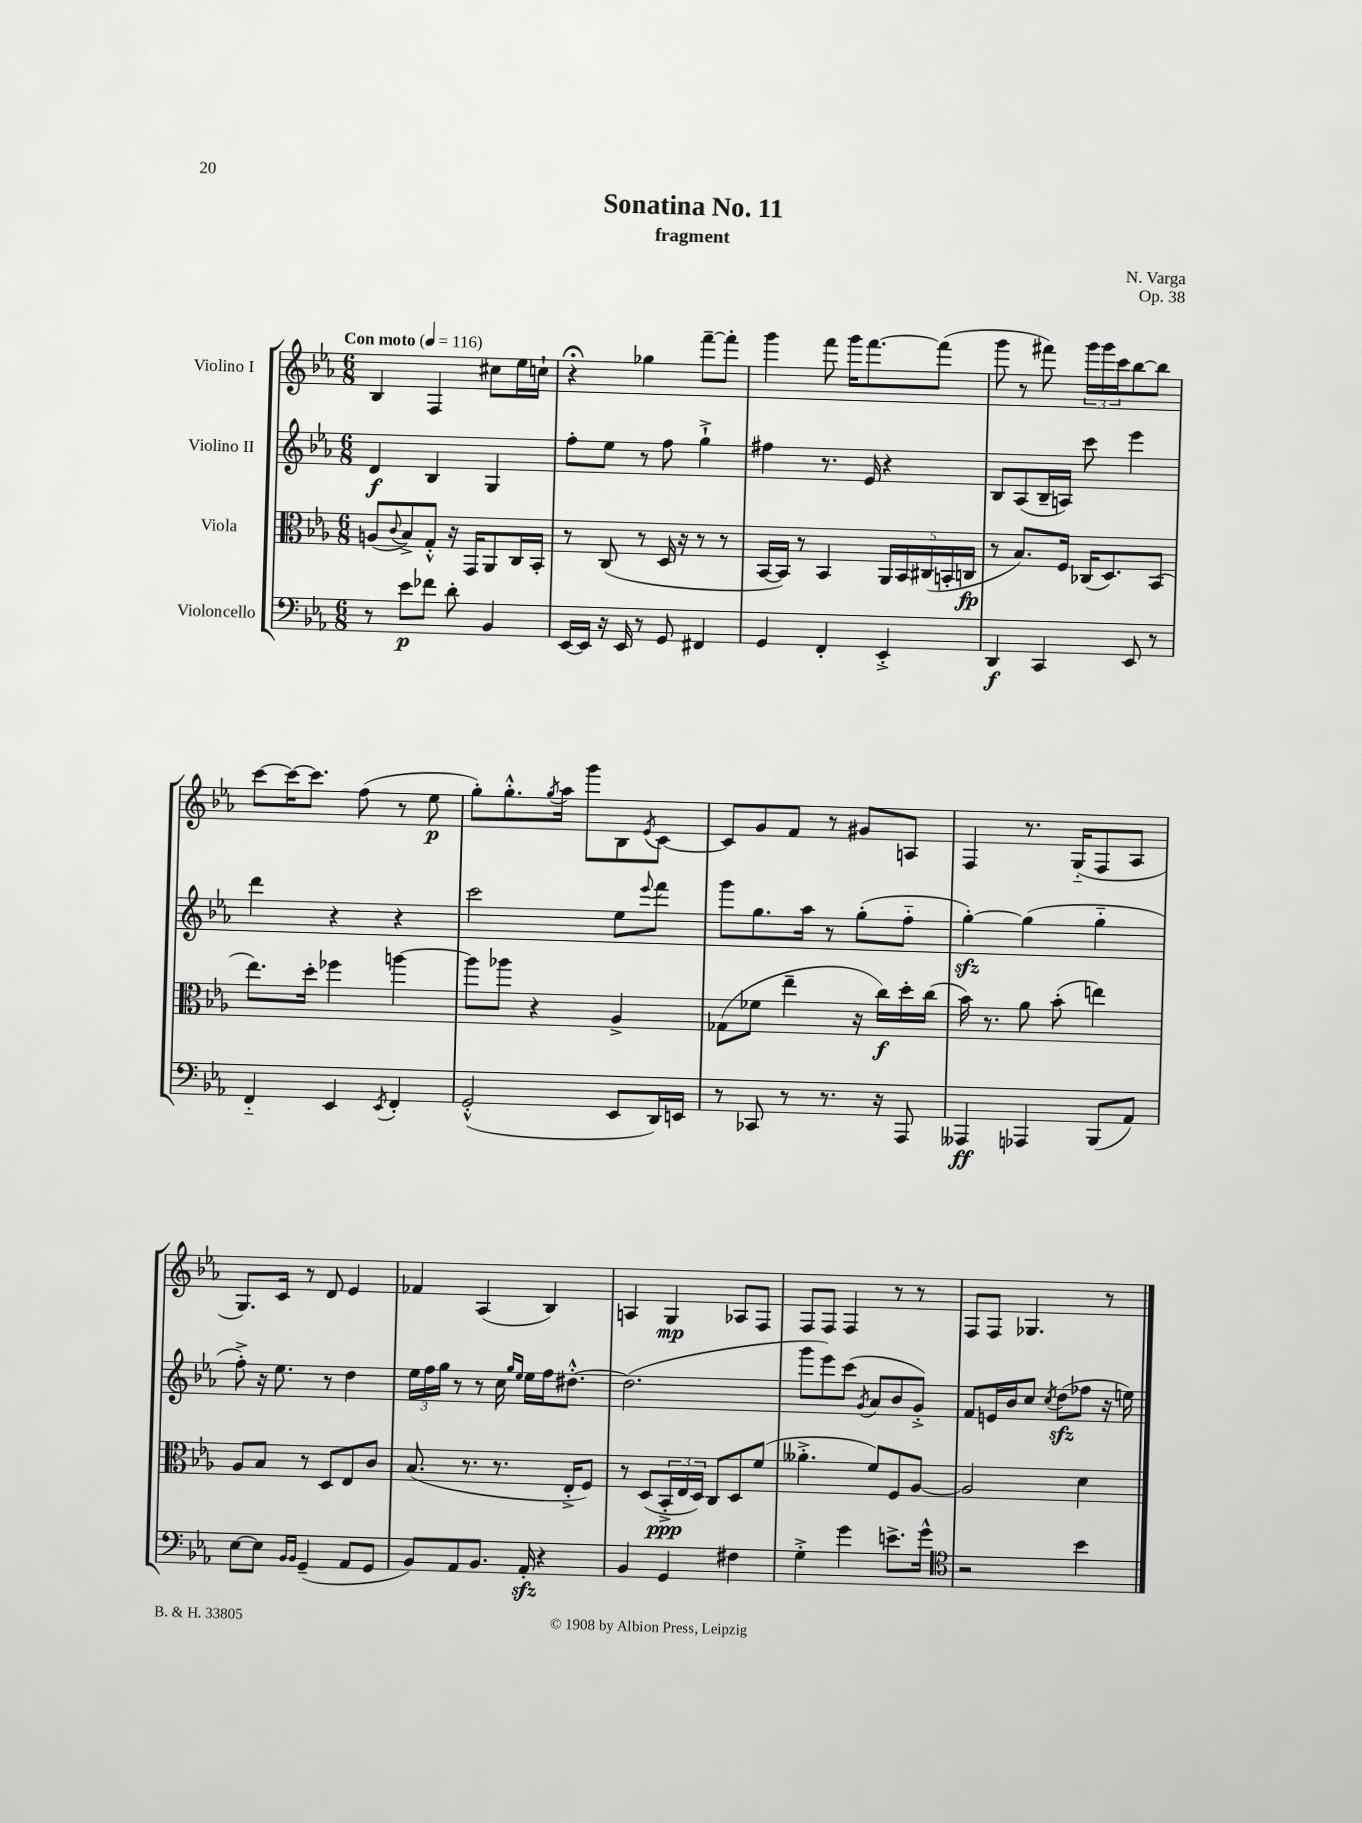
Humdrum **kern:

**kern	**dynam	**kern	**dynam	**kern	**dynam	**kern	**dynam
*part4	*part4	*part3	*part3	*part2	*part2	*part1	*part1
*staff4	*staff4	*staff3	*staff3	*staff2	*staff2	*staff1	*staff1
*I"Violoncello	*	*I"Viola	*	*I"Violino II	*	*I"Violino I	*
*clefF4	*	*clefC3	*	*clefG2	*	*clefG2	*
*k[b-e-a-]	*	*k[b-e-a-]	*	*k[b-e-a-]	*	*k[b-e-a-]	*
*M6/8	*	*M6/8	*	*M6/8	*	*M6/8	*
*MM116	*	*MM116	*	*MM116	*	*MM116	*
=1	=1	=1	=1	=1	=1	=1	=1
!	!	!	!	!	!	!LO:TX:a:B:t=Con moto	!
8r	.	(8An/L	.	4d/	f	4B-/	.
.	.	8qqc/	.	.	.	.	.
8e-\L	p	8B-^/)	.	.	.	.	.
8f-X\J	.	8G'^^/J	.	4B-/	.	4F/	.
8d'\	.	16r	.	.	.	.	.
.	.	16GG/KL	.	.	.	.	.
4BB-/	.	8AA-/	.	4G/	.	8cc#X\L	.
.	.	16C/L	.	.	.	16ee-\L	.
.	.	16BB-'/JJ	.	.	.	16ccn`\JJ	.
=2	=2	=2	=2	=2	=2	=2	=2
[16EE-/LL	.	8r	.	8ff'\L	.	4r;<	.
16EE-/JJ]	.	.	.	.	.	.	.
16r	.	(8C/	.	8ee-\J	.	.	.
16EE-/	.	.	.	.	.	.	.
8r	.	8r	.	8r	.	4gg-X\	.
8GG/	.	16D/	.	8ff\	.	.	.
.	.	16r	.	.	.	.	.
4FF#X/	.	8r	.	4gg`^\	.	[8fff~\L	.
.	.	8r	.	.	.	8fff'\J]	.
=3	=3	=3	=3	=3	=3	=3	=3
4GG/	.	[16BB-/LL	.	4ff#X\	.	4ggg\	.
.	.	16BB-/JJ])	.	.	.	.	.
.	.	8r	.	.	.	.	.
4FF'/	.	4BB-/	.	8.r	.	8fff\	.
.	.	.	.	.	.	16ggg\KL	.
.	.	.	.	16e-/	.	[8.fff\	.
4EE-'^/	.	20AA-/LL	.	4r	.	.	.
.	.	20BB-/	.	.	.	.	.
.	.	(20C#X/	.	.	.	.	.
.	.	.	.	.	.	(8fff\J]	.
.	.	20BBn'/	.	.	.	.	.
.	.	20Cn/JJ	fp	.	.	.	.
=4	=4	=4	=4	=4	=4	=4	=4
4DD/	f	8r	.	8B-/L	.	8ggg\	.
.	.	8.B-/L)	.	(8A-/	.	8r	.
4CC/	.	.	.	16B-~/L	.	8fff#X\)	.
.	.	16F/Jk	.	16An/JJ)	.	.	.
.	.	(16C-X/KL	.	8ccc\	.	24ggg\LL	.
.	.	.	.	.	.	24ggg\	.
.	.	8.D/)	.	.	.	.	.
.	.	.	.	.	.	24ccc\J	.
8EE-/	.	.	.	4eee-\	.	[8bb-\	.
8r	.	(8BB-/J	.	.	.	8bb-\J]	.
!!LO:LB:g=z
=5	=5	=5	=5	=5	=5	=5	=5
4FF/	.	8.ee-\L)	.	4ddd\	.	[8ccc\L	.
.	.	.	.	.	.	16ccc\K_	.
.	.	16dd'\Jk	.	.	.	8.ccc\J]	.
4EE-/	.	4ff-X\	.	4r	.	.	.
.	.	.	.	.	.	(8ff\	.
8qEE-/	.	.	.	.	.	.	.
4FF'/	.	[4aan\	.	4r	.	8r	.
.	.	.	.	.	.	8ee-\	p
=6	=6	=6	=6	=6	=6	=6	=6
(2GG'^^/	.	8aa\L]	.	2ccc\	.	8gg'\L)	.
.	.	8aa-X\J	.	.	.	8.gg'^^\	.
.	.	4r	.	.	.	.	.
.	.	.	.	.	.	8qgg/	.
.	.	.	.	.	.	16aa-\Jk	.
.	.	.	.	.	.	8ggg\L	.
8EE-/L	.	4A-^/	.	8ee-\L	.	8B-\	.
.	.	.	.	8qqeee-/	.	8qe-/	.
16DD/L)	.	.	.	8fff\J	.	[8c\J	.
16EEn/JJ	.	.	.	.	.	.	.
=7	=7	=7	=7	=7	=7	=7	=7
8r	.	(8G-X\L	.	8ggg\L	.	8c/L]	.
8CC-X/	.	8f-X\J	.	8.gg\	.	8g/	.
8r	.	4ee-~\	.	.	.	8f/J	.
.	.	.	.	16aa-\Jk	.	.	.
8.r	.	.	.	8r	.	8r	.
.	.	16r	.	(8gg'\L	.	8g#X/L	.
16r	.	16cc\LL)	f	.	.	.	.
8AAA-/	.	16dd'\	.	8ff\J	.	8An/J	.
.	.	(16cc\JJ	.	.	.	.	.
=8	=8	=8	=8	=8	=8	=8	=8
4AAA--X/	ff	16b-\)	.	[4ggzz'\)	.	4F/	.
.	.	8.r	.	.	.	.	.
4AAA-X/	.	8a-\	.	(4gg\]	.	8.r	.
.	.	(8b-'\	.	.	.	.	.
.	.	.	.	.	.	(16G/KL	.
(8BBB-/L	.	4een\)	.	4gg\	.	8F/	.
8AA-/J)	.	.	.	.	.	8A-/J	.
!!LO:LB:g=z
=9	=9	=9	=9	=9	=9	=9	=9
[8E-\L	.	8A-/L	.	8ff'^\)	.	8.G/L)	.
8E-\J]	.	8B-/J	.	16r	.	.	.
.	.	.	.	8.ee-\	.	16c/Jk	.
16qqBB-/LL	.	.	.	.	.	.	.
16qqBB-/JJ	.	.	.	.	.	.	.
(4GG~/	.	8r	.	.	.	8r	.
.	.	8D/L	.	8r	.	8d/	.
8AA-/L	.	8E-/	.	4dd\	.	4e-/	.
8GG/J	.	8c/J	.	.	.	.	.
=10	=10	=10	=10	=10	=10	=10	=10
8BB-/L)	.	(8.B-/	.	24ee-\LL	.	4f-X/	.
.	.	.	.	24ff\	.	.	.
.	.	.	.	24gg\JJ	.	.	.
8AA-/	.	.	.	8r	.	.	.
.	.	8.r	.	.	.	.	.
8.BB-/J	.	.	.	8r	.	(4A-/	.
.	.	8.r	.	16cc\	.	.	.
.	.	.	.	16qqgg/LL	.	.	.
.	.	.	.	16qqee-/JJ	.	.	.
16AA-zz'/	.	.	.	16ee-\LL	.	.	.
4r	.	.	.	16ff\J	.	4B-/)	.
.	.	16E-'^/KL	.	[8.dd#X'^^\J	.	.	.
.	.	8F/J)	.	.	.	.	.
=11	=11	=11	=11	=11	=11	=11	=11
4BB-/	.	8r	.	(2.dd#\]	.	4An/	.
.	.	(8D/L	.	.	.	.	.
4GG/	.	24BB-'^/L	ppp	.	.	4G/	mp
.	.	24E-/	.	.	.	.	.
.	.	24D/JJ)	.	.	.	.	.
.	.	8C/L	.	.	.	.	.
4F#X\	.	8D/	.	.	.	8A-X/L	.
.	.	(8f/J	.	.	.	8F/J	.
=12	=12	=12	=12	=12	=12	=12	=12
4G'^\	.	4.a--X'^\	.	8ggg\L	.	8F/L	.
.	.	.	.	8eee-\)	.	8F/J	.
4g\	.	.	.	(8ccc\J	.	4F/	.
.	.	.	.	8qg/	.	.	.
.	.	8f/L)	.	8a-/L	.	.	.
8.en^\L	.	8F/	.	8b-/	.	8r	.
.	.	[8A-/J	.	8g'^/J)	.	8r	.
16g^^\Jk	.	.	.	.	.	.	.
=13	=13	=13	=13	=13	=13	=13	=13
*clefC4	*	*	*	*	*	*	*
2r	.	2A-/]	.	8f/L	.	8F/L	.
.	.	.	.	16en/L	.	8F/J	.
.	.	.	.	16b-/J	.	.	.
.	.	.	.	8cc/J	.	4.G-X/	.
.	.	.	.	8qcc/	.	.	.
.	.	.	.	(8ddzz\L	.	.	.
4b-\	.	4d\	.	8ff-X\J	.	.	.
.	.	.	.	16r	.	8r	.
.	.	.	.	16een\)	.	.	.
==	==	==	==	==	==	==	==
*-	*-	*-	*-	*-	*-	*-	*-
